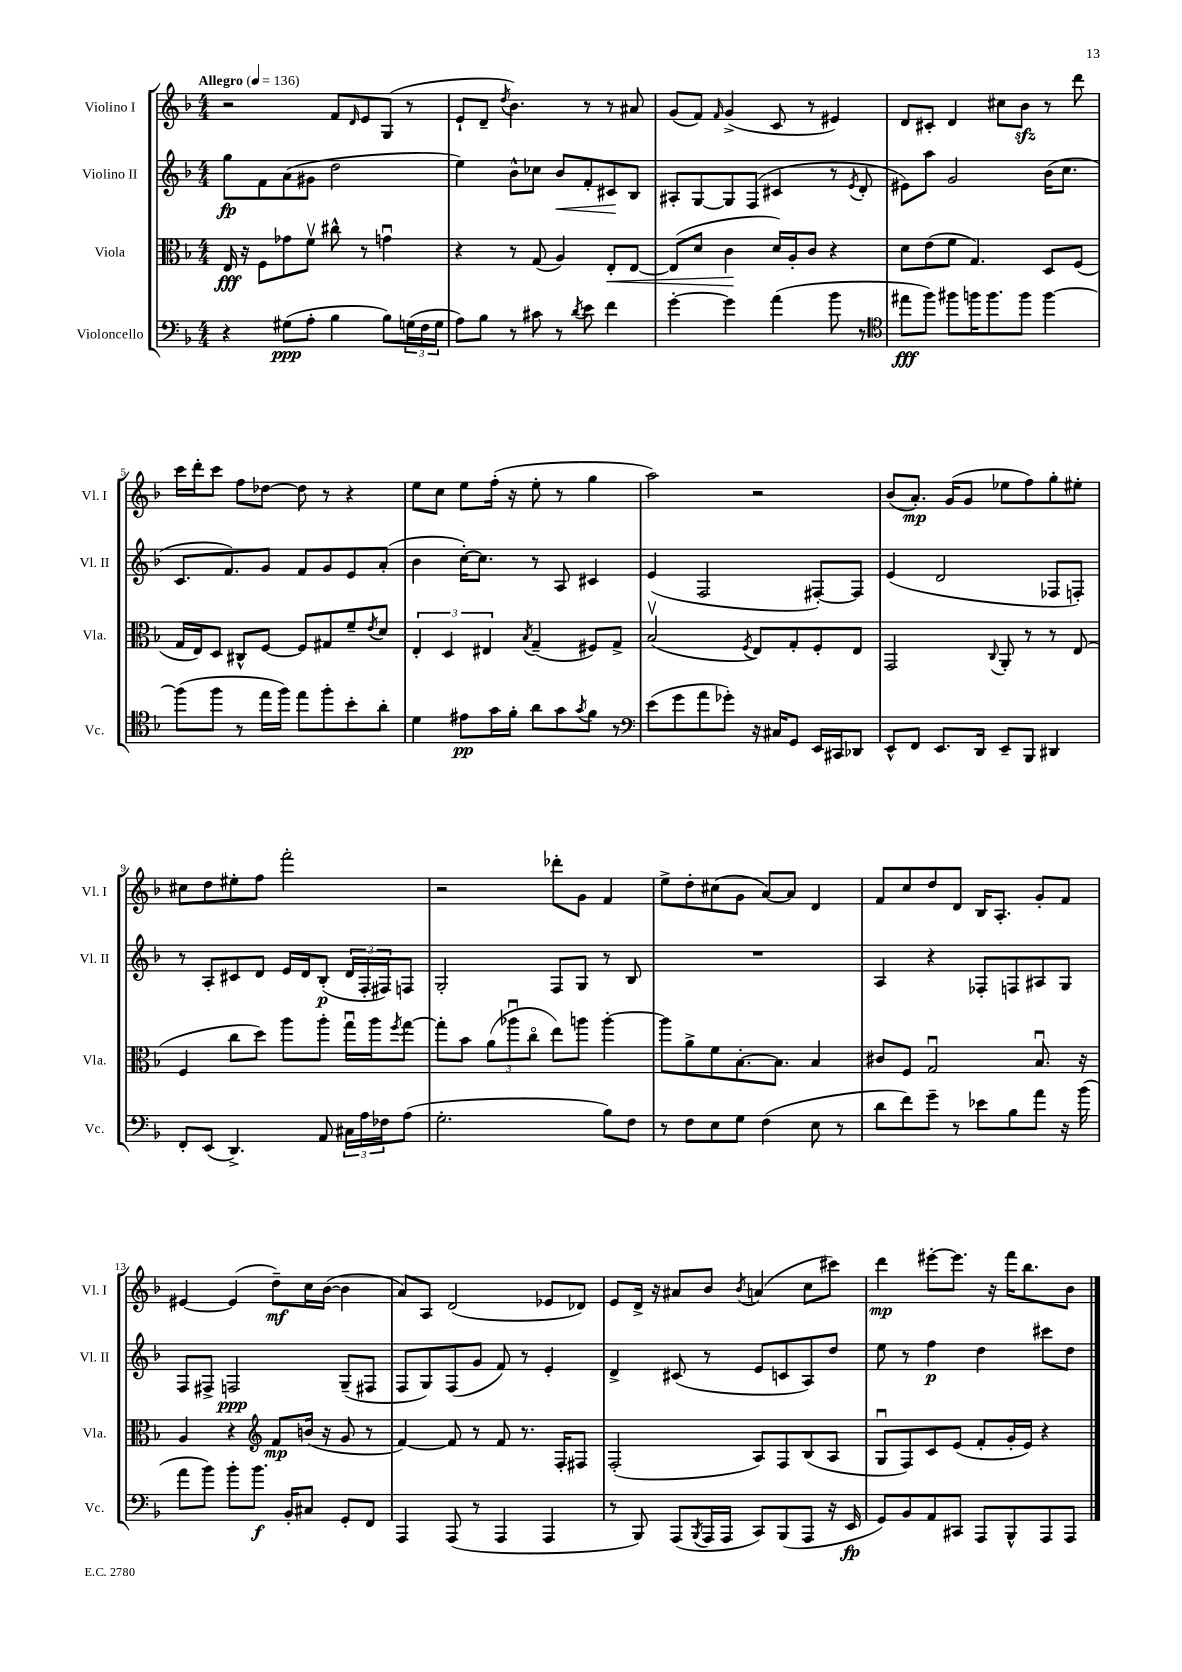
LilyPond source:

<<
\new StaffGroup <<
\new Staff = "s0" \with { instrumentName = "Violino I" shortInstrumentName = "Vl. I" } {
    \clef treble \key f \major \numericTimeSignature \time 4/4 \tempo "Allegro" 4 = 136
    r2 f'8 \grace { d'16 } e'8 g8( r8 |
    e'8-! d'8-- \acciaccatura { d''8 } bes'4.) r8 r8 ais'8 |
    g'8( f'8) \grace { f'16 } g'4->( c'8 r8 eis'4) |
    d'8 cis'8-. d'4 cis''8 bes'8\sfz r8 d'''8 |
    c'''16 d'''16-. c'''8 f''8 des''8~ des''8 r8 r4 |
    e''8 c''8 e''8 f''16-.( r16 e''8-. r8 g''4 |
    a''2) r2 |
    bes'8( a'8.-.\mp) g'16( g'8 ees''8 f''8) g''8-. eis''8-. |
    cis''8 d''8 eis''8-. f''8 f'''2-. |
    r2 des'''8-. g'8 f'4 |
    e''8-> d''8-. cis''8( g'8 a'8~) a'8 d'4 |
    f'8 c''8 d''8 d'8 bes16 a8.-. g'8-. f'8 |
    eis'4~ eis'4( d''8--\mf) c''16 bes'16~( bes'4 |
    a'8) a8 d'2( ees'8 des'8) |
    e'8 d'16-> r16 ais'8 bes'8 \acciaccatura { bes'8 } a'4( c''8 cis'''8) |
    d'''4\mp eis'''8~-. eis'''8. r16 f'''16 bes''8. bes'8 \bar "|." |
}
\new Staff = "s1" \with { instrumentName = "Violino II" shortInstrumentName = "Vl. II" } {
    \clef treble \key f \major \numericTimeSignature \time 4/4
    g''8\fp f'8 a'8( gis'8 d''2 |
    e''4) bes'8-^ ces''8 bes'8\< f'8-. cis'8\! bes8 |
    ais8-. g8~ g8 f8( cis'4 r8 \acciaccatura { e'8 } d'8-. |
    eis'8) a''8 g'2 bes'16( c''8. |
    c'8. f'8.) g'8 f'8 g'8 e'8 a'8-.( |
    bes'4 c''16~-.) c''8. r8 a8 cis'4 |
    e'4( f2 fis8~-.) fis8 |
    e'4( d'2 fes8 f8-.) |
    r8 a8-. cis'8 d'8 e'16 d'16 bes8-.\p( \tuplet 3/2 { d'16 f16-. fis16) } f8 |
    g2-. f8 g8 r8 bes8 |
    R1 |
    a4 r4 fes8-. f8 ais8 g8 |
    f8 fis8-> f2\ppp g8--( fis8 |
    f8 g8) f8( g'8 f'8) r8 e'4-. |
    d'4-> cis'8( r8 e'8 c'8 a8) d''8 |
    e''8 r8 f''4\p d''4 cis'''8 d''8 \bar "|." |
}
\new Staff = "s2" \with { instrumentName = "Viola" shortInstrumentName = "Vla." } {
    \clef alto \key f \major \numericTimeSignature \time 4/4
    e16\fff r16 f8 ges'8 f'8\upbow cis''8-^ r8 g'4\downbow |
    r4 r8 g8( a4) e8-.\< e8~ |
    e8( d'8 c'4\! d'16) a16-. c'8 r4 |
    d'8 e'8( f'8 g4.) d8 f8( |
    g16 e16) d8 cis8-^ f8~ f8 gis8 f'8-- \acciaccatura { e'8 } d'8 |
    \tuplet 3/2 { e4-. d4 eis4 } \acciaccatura { bes8 } g4--( fis8) g8-> |
    bes2\upbow( \acciaccatura { f8 } e8) g8-. f8-. e8 |
    g,2 \appoggiatura { c8 } a,8-. r8 r8 e8( |
    f4 c''8 d''8) a''8 a''8-. g''16\downbow a''16 \acciaccatura { f''8 } g''8~ |
    g''8-. bes'8 \tuplet 3/2 { a'8( aes''8\downbow c''8\flageolet } e''8) a''8 a''4~-. |
    a''8 a'8-> f'8 bes8.~-. bes8. bes4 |
    cis'8 f8 g2\downbow bes8.\downbow r16 |
    a4 r4 \clef treble f'8\mp b'16( r16 g'8 r8 |
    f'4~) f'8 r8 f'8 r8. f16-. fis8 |
    f2-.( a8) f8 bes8( a8 |
    g8\downbow f8) c'8 e'8( f'8-. g'16-. e'16) r4 \bar "|." |
}
\new Staff = "s3" \with { instrumentName = "Violoncello" shortInstrumentName = "Vc." } {
    \clef bass \key f \major \numericTimeSignature \time 4/4
    r4 gis8\ppp( a8-. bes4 bes8) \tuplet 3/2 { g16( f16 g16 } |
    a8) bes8 r8 cis'8 r8 \acciaccatura { d'8 } e'8 f'4 |
    g'4~-. g'4 a'4( bes'8 r8 |
    \clef tenor eis''8\fff f''8) fis''8 f''16 f''8. f''8 f''4~ |
    f''8( f''8 r8 e''16 f''16) e''8 f''8-. bes'8-. a'8-. |
    d'4 eis'8\pp g'16 f'16-. a'8 g'8 \acciaccatura { g'8 } f'8 r8 |
    \clef bass e'8( g'8 a'8 ges'8-.) r16 cis16 g,8 e,16 cis,16 des,8 |
    e,8-^ f,8 e,8. d,16 e,8-- bes,,8 dis,4 |
    f,8-. e,8( d,4.->) a,8 \tuplet 3/2 { cis16 a16 fes16 } a8( |
    g2.-. bes8) f8 |
    r8 f8 e8 g8 f4( e8 r8 |
    d'8 f'8) g'8-- r8 ees'8 bes8 a'8 r16 bes'16( |
    a'8 bes'8) bes'8-. bes'8.\f bes,16-. cis8 g,8-. f,8 |
    a,,4 a,,8( r8 a,,4 a,,4 |
    r8 bes,,8) a,,8( \acciaccatura { bes,,8 } a,,16 a,,16 c,8) bes,,8( a,,8 r16 e,16\fp |
    g,8) bes,8 a,8 cis,8 a,,8 bes,,8-^ a,,8 a,,8 \bar "|." |
}
>>
>>
